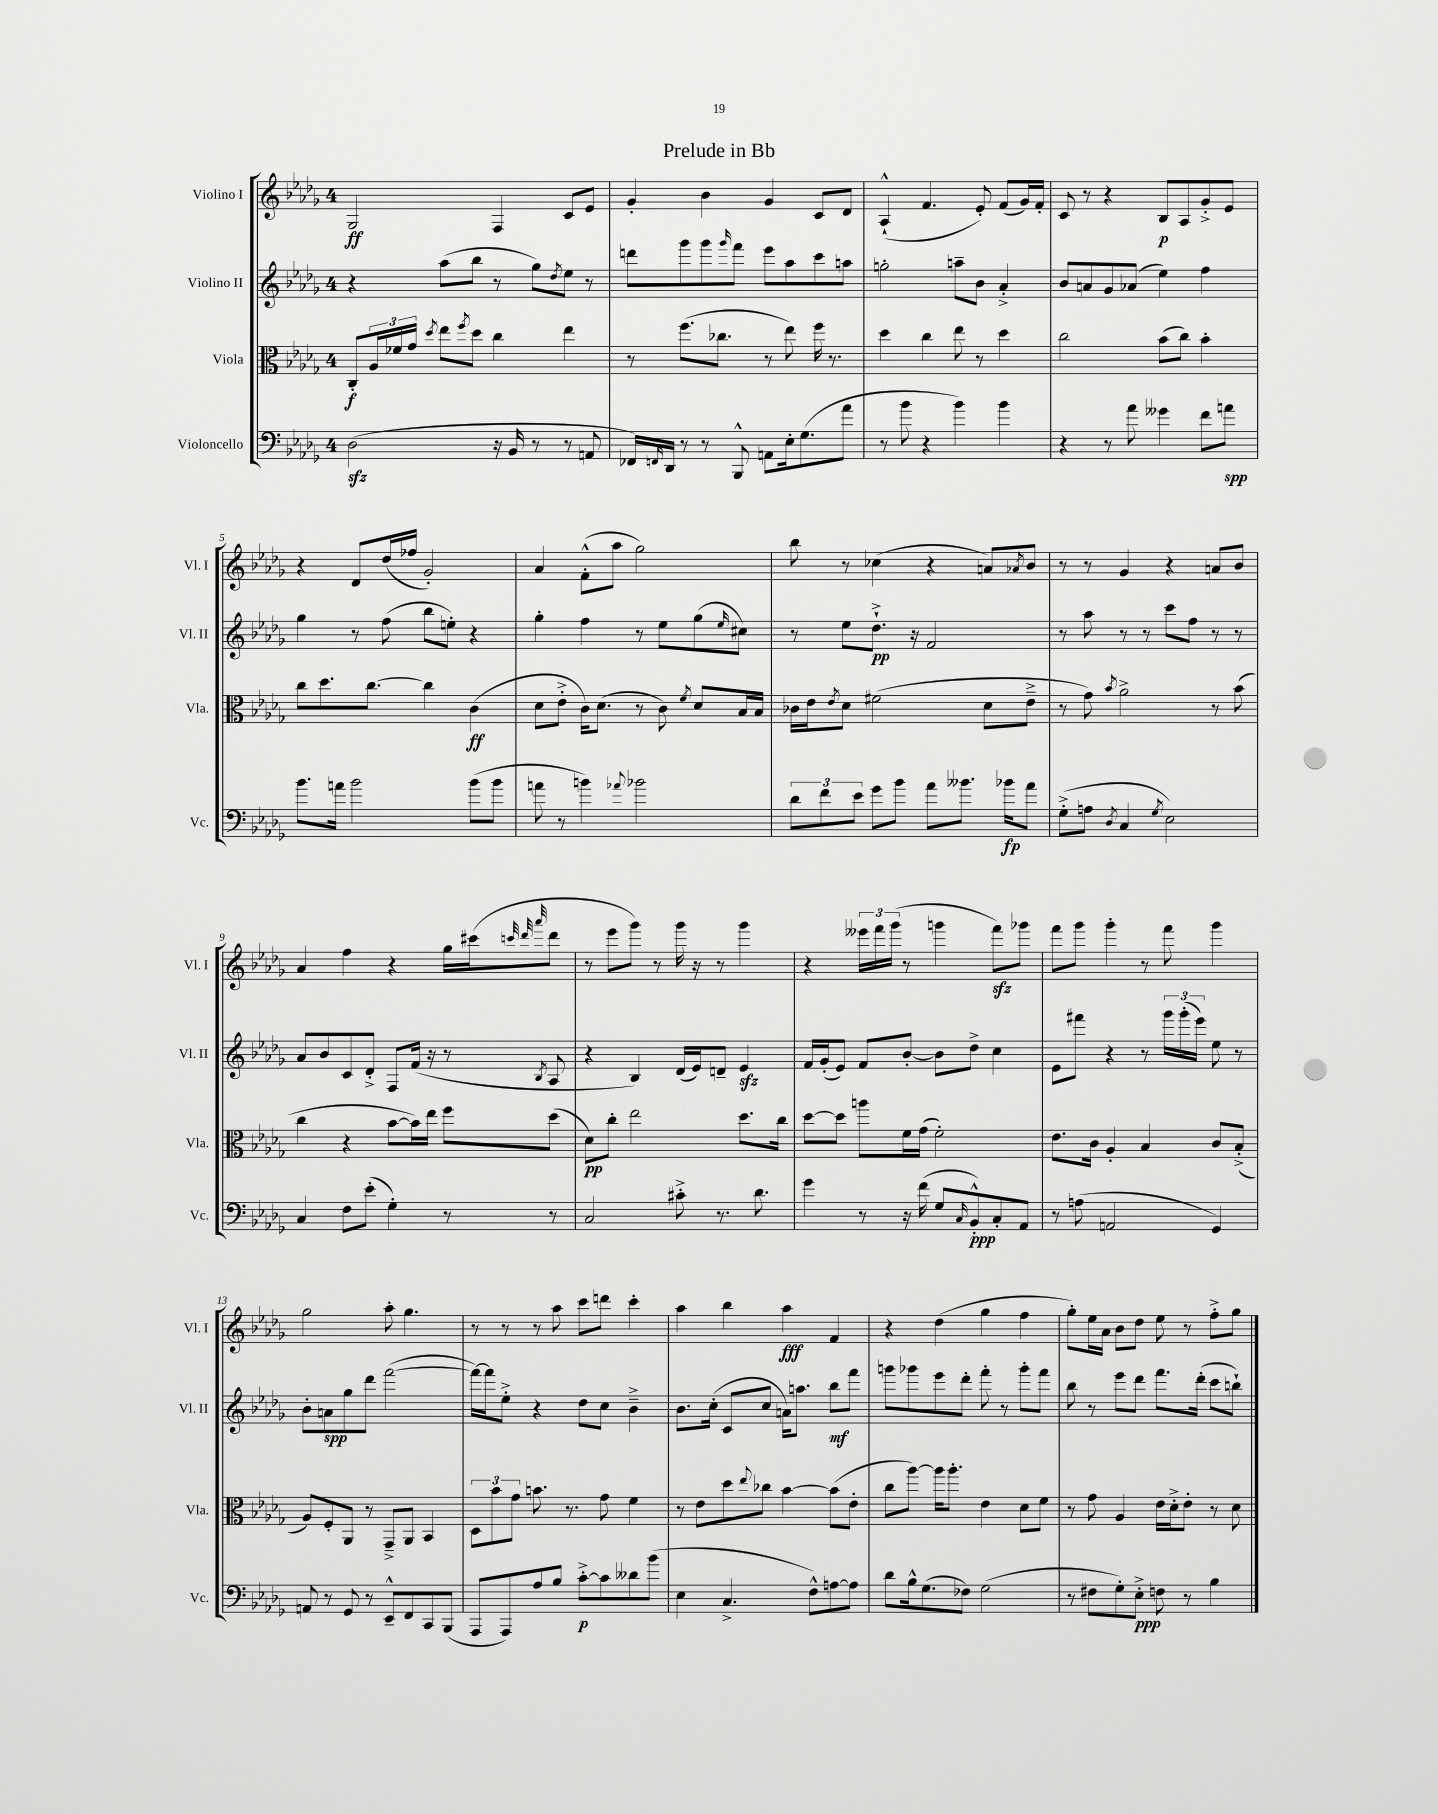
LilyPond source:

\header { title = "Prelude in Bb" }
<<
\new StaffGroup <<
\new Staff = "s0" \with { instrumentName = "Violino I" shortInstrumentName = "Vl. I" } {
    \clef treble \key des \major \once \override Staff.TimeSignature.style = #'single-digit \time 4/4
    ges2\ff f4 c'8 ees'8 |
    ges'4-. bes'4 ges'4 c'8 des'8 |
    aes4-!-^( f'4. ees'8-.) f'8( ges'16) f'16-. |
    c'8 r8 r4 bes8\p aes8 ges'8-.-> ees'8 |
    r4 des'8 des''16( fes''16 ges'2-.) |
    aes'4 f'8-.-^( aes''8 ges''2) |
    bes''8 r8 ces''4( r4 a'8) \acciaccatura { aes'8 } bes'8 |
    r8 r8 ges'4 r4 a'8 bes'8 |
    aes'4 f''4 r4 ges''16 cis'''16( \grace { c'''32 des'''32 aes'''32 } des'''8 |
    r8 ees'''8 ges'''8) r8 ges'''16 r16 r8 ges'''4 |
    r4 \tuplet 3/2 { eeses'''16 f'''16 ges'''16( } r8 g'''4 f'''8\sfz) ges'''8 |
    f'''8 ges'''8 ges'''4-. r8 f'''8 ges'''4 |
    ges''2 aes''8-. ges''4. |
    r8 r8 r8 aes''8 c'''8 d'''8 c'''4-. |
    aes''4 bes''4 aes''4\fff f'4 |
    r4 des''4( ges''4 f''4 |
    ges''8-.) ees''16 aes'16 bes'8 des''8 ees''8 r8 f''8-.-> ges''8 \bar "|." |
}
\new Staff = "s1" \with { instrumentName = "Violino II" shortInstrumentName = "Vl. II" } {
    \clef treble \key des \major \once \override Staff.TimeSignature.style = #'single-digit \time 4/4
    r4 aes''8( bes''8 r8 ges''8) \acciaccatura { des''8 } ees''8 r8 |
    d'''8 ges'''8 ges'''8 \grace { ges'''16 } f'''8 ees'''8 aes''8 c'''8 a''8 |
    g''2-. a''8-- bes'8 aes'4-.-> |
    bes'8 a'8 ges'8 aes'8( ees''4) f''4 |
    ges''4 r8 f''8( bes''8 e''8-.) r4 |
    ges''4-. f''4 r8 ees''8 ges''8( \grace { ees''16 } cis''8) |
    r8 ees''8 des''8.-!->\pp r16 f'2 |
    r8 aes''8 r8 r8 c'''8 f''8 r8 r8 |
    aes'8 bes'8 c'8 des'8-.-> f8 f'16( r16 r8 \acciaccatura { bes8 } aes8 |
    r4 bes4) des'16( ees'16) d'8-- ees'4\sfz |
    f'16 ges'16-.( ees'8) f'8 bes'8~-. bes'8 des''8-> c''4 |
    ees'8 fis'''8 r4 r8 \tuplet 3/2 { ges'''16 ges'''16-.( ees'''16) } ees''8 r8 |
    bes'8-. a'8\spp ges''8 des'''8 f'''2~( |
    f'''16~) f'''16 ees''8-.-> r4 des''8 c''8 bes'4---> |
    bes'8. c''16-.( c'8 c''8 a'16) a''8. bes''8\mf f'''8 |
    g'''8 ges'''8 ees'''8 des'''8-. f'''8-. r8 ges'''8-. f'''8 |
    bes''8 r8 ees'''8 des'''8 f'''8. des'''16-.( c'''8 b''8-!) \bar "|." |
}
\new Staff = "s2" \with { instrumentName = "Viola" shortInstrumentName = "Vla." } {
    \clef alto \key des \major \once \override Staff.TimeSignature.style = #'single-digit \time 4/4
    c8-.\f \tuplet 3/2 { aes16 fes'16 ges'16 } \acciaccatura { des''8 } ees''8 \acciaccatura { f''8 } des''8 c''4 ees''4 |
    r8 f''8.( ces''8. r8 ees''8) f''16 r8. |
    des''4 c''4 ees''8 r8 des''4 |
    c''2 bes'8( c''8) bes'4-. |
    c''8 des''8. c''8.~ c''4 c'4\ff( |
    des'8 ees'8-.-> c'16) des'8.( r8 c'8) \acciaccatura { f'8 } des'8 bes16 bes16 |
    ces'16 ees'16 \acciaccatura { ees'8 } des'8 fis'2( des'8 ees'8---> |
    r8 ges'8) \acciaccatura { bes'8 } aes'2-> r8 bes'8( |
    c''4 r4 bes'8~ bes'16) ees''16 f''8 des''8( |
    des'8\pp) c''8-. ees''2 des''8. c''16 |
    des''8~ des''8 a''8 f'16 ges'16( f'2-.) |
    ees'8. c'16 aes4-. bes4 c'8 bes8-.->( |
    aes8) f8-. aes,8 r8 ges,8---> aes,8 bes,4 |
    \tuplet 3/2 { des8 bes'8 ges'8 } b'8. r8. ges'8 f'4 |
    r8 ees'8 des''8 \appoggiatura { ees''8 } ces''8 bes'4~ bes'8( ees'8-. |
    c''8 aes''8~) aes''16 aes''8.-. ees'4 des'8 f'8 |
    r8 ges'8 aes4 ees'16 des'16-.-> ees'8-. r8 des'8 \bar "|." |
}
\new Staff = "s3" \with { instrumentName = "Violoncello" shortInstrumentName = "Vc." } {
    \clef bass \key des \major \once \override Staff.TimeSignature.style = #'single-digit \time 4/4
    des2\sfz( r16 bes,16 r8 r8 a,8 |
    fes,16) \grace { f,16 } des,16 r8 r8 bes,,8-^ a,8 ees16-. ges8.( aes'8 |
    r8 bes'8 r4 bes'4) bes'4 |
    r4 r8 aes'8 geses'4 f'8 a'8\spp |
    bes'8. a'16 bes'2 bes'8( bes'8 |
    a'8 r8 b'4) \appoggiatura { aes'8 } bes'2 |
    \tuplet 3/2 { des'8 f'8 ees'8 } ges'8 bes'8 aes'8 beses'8. bes'16\fp aes'8 |
    ges8-.->( a8 \acciaccatura { des8 } c4 \acciaccatura { ges8 } ees2) |
    c4 f8 ees'8-.( ges4-.) r8 r8 |
    c2 cis'8-.-> r8. des'8. |
    ges'4 r8 r16 f'16( ges8 \grace { c16 } bes,8-.-^\ppp) c8-. aes,8 |
    r8 a8( a,2 ges,4) |
    a,8 r8 ges,8 r8 ees,8---^ f,8 c,8 bes,,8( |
    aes,,8 aes,,8) aes8 bes8 c'8~-.->\p c'8 deses'8 bes'8( |
    ees4 c4.-> f8-^) a8~ a8 |
    des'8 bes16-^ ges8.( fes8) ges2( |
    r8 fis8 ges8-.) ees8-.->\ppp f8 r8 bes4 \bar "|." |
}
>>
>>
